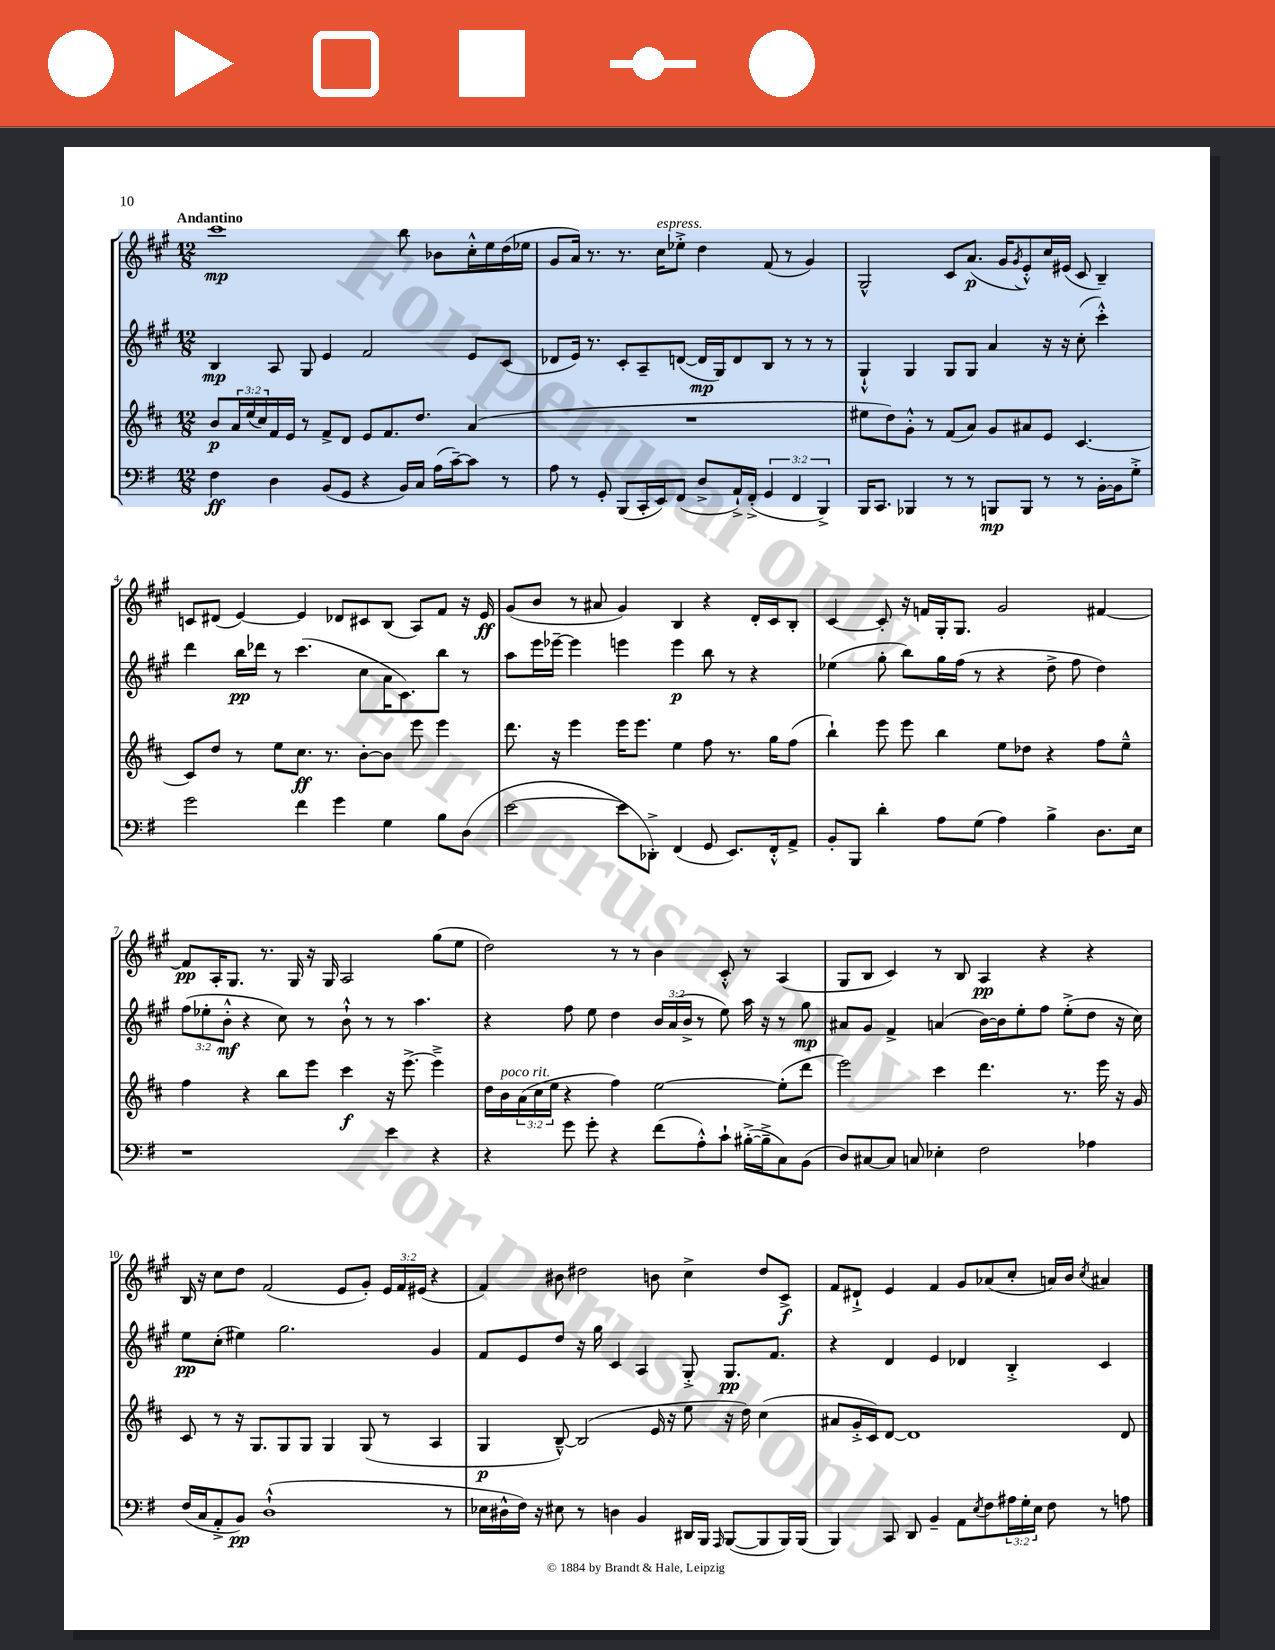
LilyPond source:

<<
\new StaffGroup <<
\new Staff = "s0" {
    \clef treble \key a \major \numericTimeSignature \time 12/8 \override Staff.TupletNumber.text = #tuplet-number::calc-fraction-text \tempo "Andantino"
    cis'''1\mp b''8 bes'8 cis''16-.-^ e''16 d''16( ees''16 |
    gis'8 a'16) r8. r8. cis''16^\markup { \italic "espress." } ees''8-.-> d''4 fis'8( r8 gis'4) |
    gis2-^ cis'8 a'8.\p( gis'16 \acciaccatura { gis'8 } e'8-.-^) cis''16 eis'16( cis'8 b4--) |
    c'8 dis'8( e'4~) e'4 des'8 cis'8 b8( a8) fis'8 r16 e'16\ff |
    gis'8( b'8 r8 ais'8 gis'4) b4 r4 d'16-. cis'16 b8-. |
    cis'4~ cis'8-. r16 f'16 gis16-. gis8. gis'2 fis'4~ |
    fis'8\pp a16-. gis8. r8. gis16 r16 gis16 a2 gis''8( e''8 |
    d''2) r8 r8 b'4 cis'8-.-^ r8 a4( |
    gis8 b8 cis'4) r8 b8 a4\pp r4 r4 |
    b16 r16 cis''8 d''8 fis'2( e'8 gis'8-.) \tuplet 3/2 { e'16 fis'16 eis'16( } r4 |
    fis'4) bis'8 dis''2 b'8 cis''4-> dis''8 cis'8->\f |
    fis'8 dis'8-!-> e'4 fis'4 gis'8 aes'8( cis''8-. a'16) b'16 \acciaccatura { cis''8 } ais'4 \bar "|." |
}
\new Staff = "s1" {
    \clef treble \key a \major \numericTimeSignature \time 12/8 \override Staff.TupletNumber.text = #tuplet-number::calc-fraction-text
    b4\mp a8 gis8 e'4 fis'2 e'8 cis'8( |
    des'8 e'16) r8. cis'8-. a8-- d'8~( d'16\mp gis16) d'8 b8 r8 r8 r8 |
    gis4-!-^ gis4 gis8 gis8 a'4 r16 r16 cis''8-.( cis'''4-.-^) |
    d'''4 b''16\pp des'''16 r8 cis'''4.( cis''8 a'16 cis'8.) b''8 r8 |
    a''8 e'''16 ees'''16~-- ees'''4 e'''4 e'''4\p b''8 r8 r4 |
    ees''4( gis''8-. b''8) gis''16 fis''16( r8 r4 d''8-> fis''8 d''4) |
    \tuplet 3/2 { fis''8( ees''8-. b'8-.-^\mf } r4 cis''8) r8 b'8-!-^ r8 r8 a''4. |
    r4 fis''8 e''8 d''4 \tuplet 3/2 { b'16 a'16( b'16-> } r8 e''8) a''16 r16 r8 gis''8\mp |
    ais'8 gis'8 fis'4-> a'4( b'16~) b'16 e''8-. fis''8 e''8-.->( d''8 r16 cis''16) |
    e''8\pp cis''8-.( eis''4) gis''2. gis'4 |
    fis'8 e'8 d''8 r16 gis''16 cis'4 a4 gis8-.-> gis8.\pp fis'8. |
    r4 d'4 e'4 des'4 b4-.-> cis'4 \bar "|." |
}
\new Staff = "s2" {
    \clef treble \key d \major \numericTimeSignature \time 12/8 \override Staff.TupletNumber.text = #tuplet-number::calc-fraction-text
    b'8\p \tuplet 3/2 { a'16 e''16( cis''16) } fis'16 e'16 r8 fis'8-> d'8 e'8 fis'8. d''8. a'4( |
    R1. |
    eis''8 d''8) g'8-.-^ r8 fis'8( a'8) g'8 ais'8 e'8 cis'4.~ |
    cis'8 d''8 r8 e''8 cis''8.\ff r8. b'8~-. b'8 e'''8 e'''4 |
    d'''8. r16 e'''4 e'''16 e'''8. e''4 fis''8 r8. g''16 fis''8( |
    b''4-!) e'''8 e'''8 b''4 e''8 des''8 r4 fis''8 e''8---^ |
    fis''4 r4 b''8 e'''8 cis'''4\f r16 e'''8.~-> e'''4---> |
    d''16 b'16^\markup { \italic "poco rit." } \tuplet 3/2 { a'16( cis''16 e''16 } r4 fis''4) e''2~ e''8-.( d'''8 |
    e'''2) cis'''4 d'''4. r8. e'''16 r16 g'16 |
    cis'8 r8 r16 g8. g8 g8 g4 g8( r8 a4 |
    g4\p b8~---^) b2( e'16 r16 e''8 r16 d''16) cis''4( |
    ais'8 g'16-.-> cis'16) d'8~ d'1 d'8 \bar "|." |
}
\new Staff = "s3" {
    \clef bass \key g \major \numericTimeSignature \time 12/8 \override Staff.TupletNumber.text = #tuplet-number::calc-fraction-text
    fis4\ff d4 b,8( g,8 r4 b,16) c16 a16( c'16~--) c'8 r8 |
    a8 r8 g,8-. b,,8( c,16-. e,16) fis,8( d8-> a,16-!->) fis,16-.->( \tuplet 3/2 { g,4 fis,4 b,,4->) } |
    b,,16 c,8. bes,,4 r8 r8 b,,8\mp b,,8 r8 r8 b,16~-. b,16 g8-.-> |
    g'2 fis'4 g'4 g4 b8 d8( |
    e'2~ e'8 des,8-.->) fis,4( g,8 e,8.) fis,16-.-^ a,8-> |
    b,8-. b,,8 d'4-. a8 g8( a4) b4-> d8. e16 |
    r1 e'4 r4 |
    r4 g'8 g'8-. r4 fis'8( a8-.-^) c'8-! bis16~-.->( bis16---> c8) b,8( |
    d8) cis8~ cis8 c8 ees4-. fis2 aes4 |
    fis16( c16 a,8-.-> b,8\pp) d1-!-^( r8 |
    ees16 dis16-^ fis16) r16 eis8 r8 d4 b,4 dis,16 b,,16 \grace { a,,16 } b,,8~( b,,8 b,,16) b,,16( |
    b,,4) c,8 d,8 b,4-- a,8 \acciaccatura { e8 } fis8 \tuplet 3/2 { ais16 g16-. e16 } fis8 r8 a8 \bar "|." |
}
>>
>>
